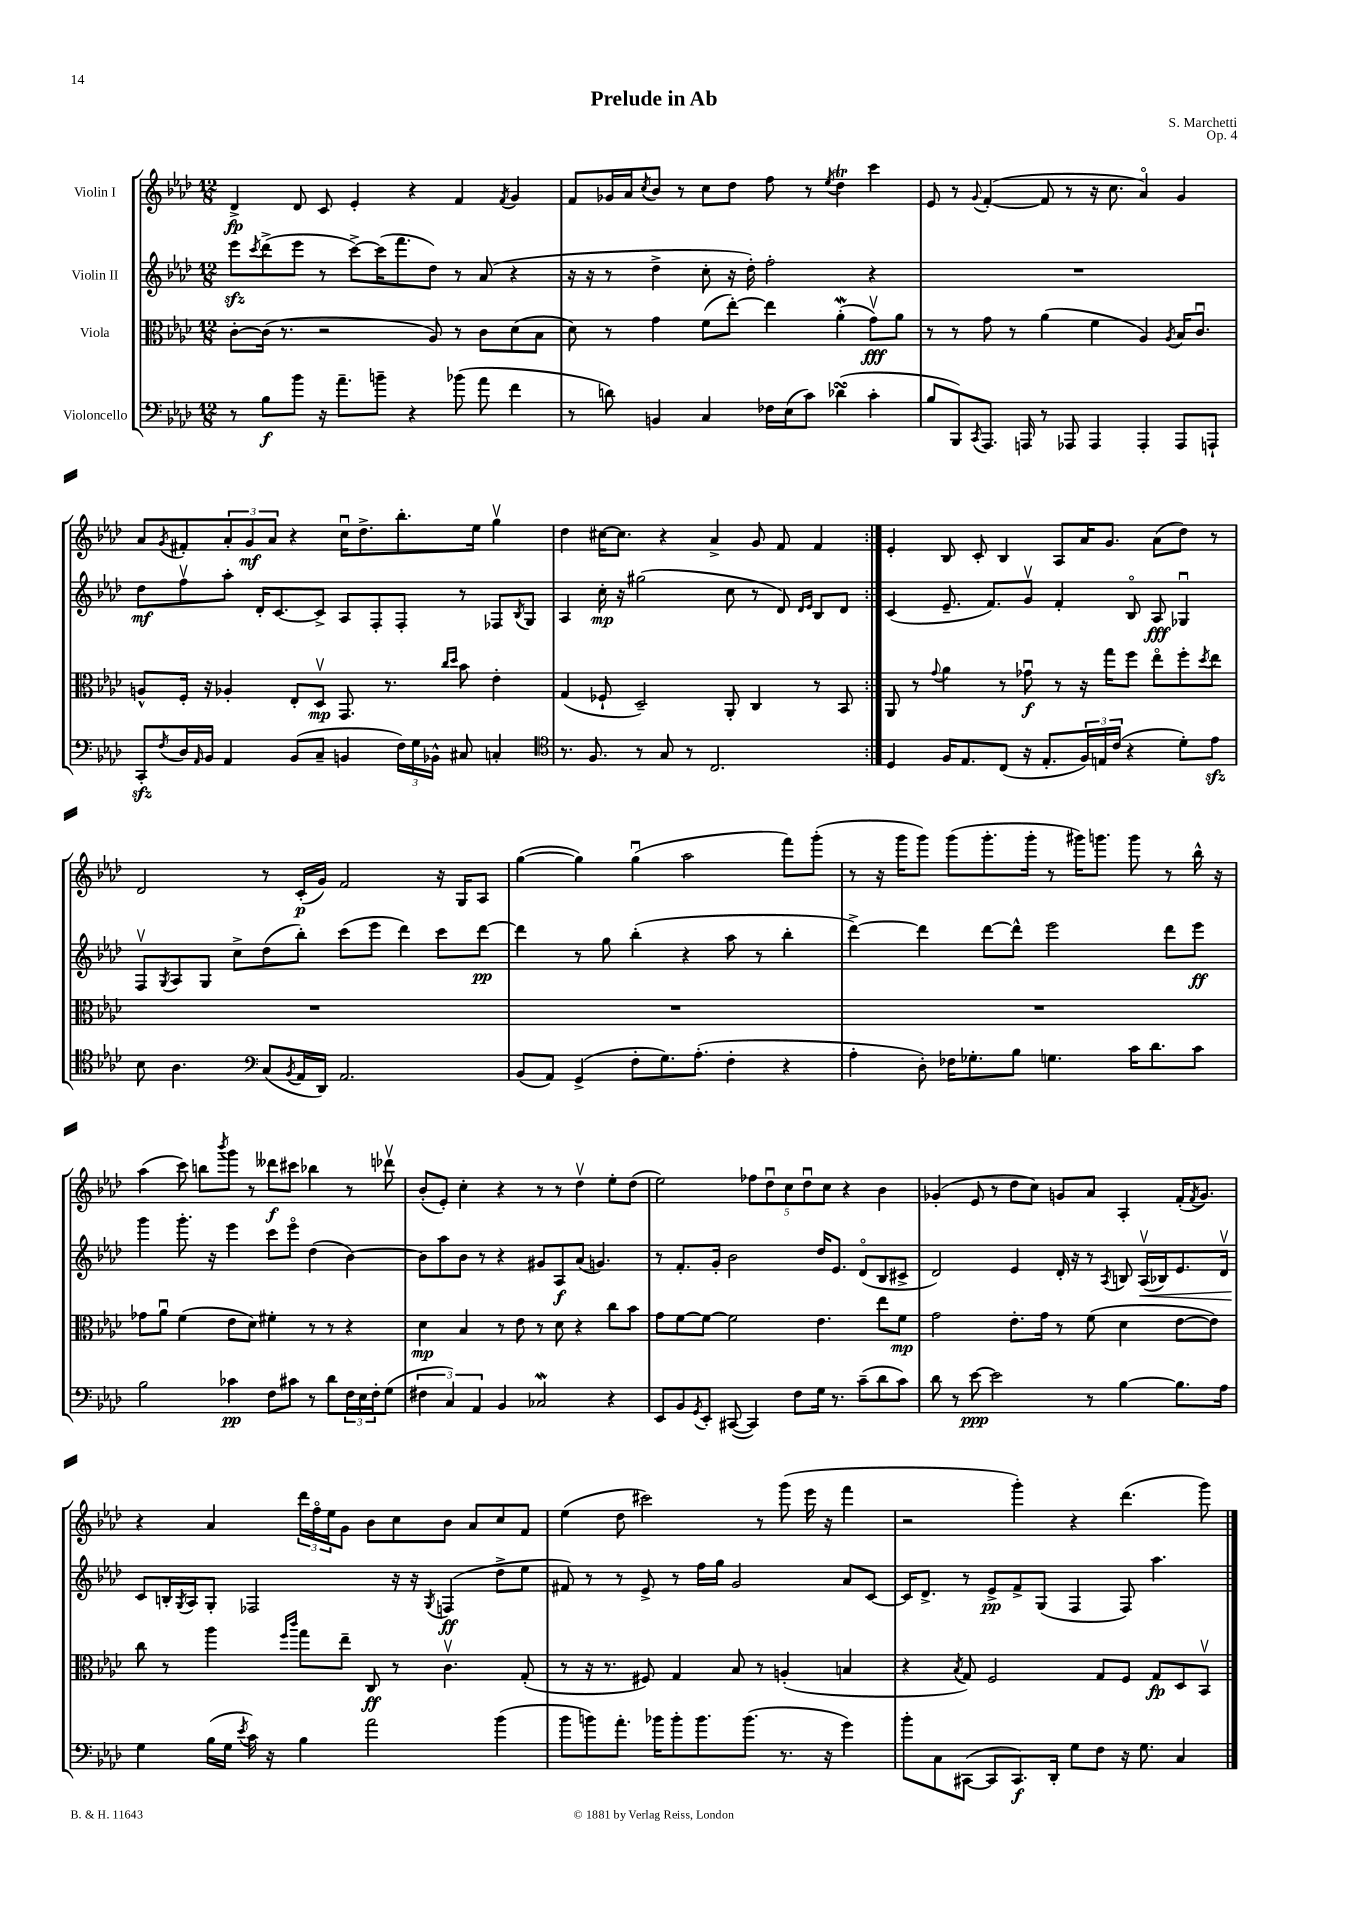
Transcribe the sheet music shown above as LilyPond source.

\header { title = "Prelude in Ab" composer = "S. Marchetti" opus = "Op. 4" }
<<
\new StaffGroup <<
\new Staff = "s0" \with { instrumentName = "Violin I" } {
    \clef treble \key aes \major \numericTimeSignature \time 12/8
    \repeat volta 2 { des'4->\fp des'8 c'8 ees'4-. r4 f'4 \acciaccatura { f'8 } g'4 |
    f'8 ges'16 aes'16 \acciaccatura { c''8 } bes'8 r8 c''8 des''8 f''8 r8 \acciaccatura { ees''8 } des''4\trill c'''4 |
    ees'8 r8 \appoggiatura { g'8 } f'4~-.( f'8 r8 r16 c''8. aes'4\flageolet) g'4 |
    aes'8 \acciaccatura { g'8 } fis'8-. \tuplet 3/2 { aes'8-. g'8\mf aes'8 } r4 c''16\downbow des''8.-> bes''8.-. ees''16 g''4\upbow |
    des''4 cis''16~ cis''8. r4 aes'4-> g'8 f'8 f'4 | }
    ees'4-. bes8 c'8-. bes4 aes8 aes'16 g'8. aes'8( des''8) r8 |
    des'2 r8 c'16-.\p( g'16) f'2 r16 g16 aes8 |
    g''4~( g''4) g''4\downbow( aes''2 f'''8) g'''8-.( |
    r8 r16 g'''16 g'''8) g'''8( g'''8.-. g'''16-. r8 gis'''16) g'''8. g'''8 r8 bes''16-^ r16 |
    aes''4( c'''8) b''8 \acciaccatura { bes'''8 } g'''8 r8 deses'''8\f cis'''8 bes''4 r8 des'''8\upbow |
    bes'8-.( ees'8-.) c''4-. r4 r8 r8 des''4\upbow ees''8-. des''8( |
    ees''2) \tuplet 5/4 { fes''8 des''8\downbow c''8 des''8\downbow c''8 } r4 bes'4 |
    ges'4-.( ees'8 r8 des''8 c''8) g'8 aes'8 aes4-. f'16-.( \acciaccatura { f'8 } g'8.) |
    r4 aes'4 \tuplet 3/2 { des'''16 f''16\flageolet ees''16 } g'8 bes'8 c''8 bes'8 aes'8 c''8 f'8 |
    ees''4( des''8 cis'''2) r8 g'''8( ees'''16 r16 f'''4 |
    r2 g'''4-.) r4 des'''4.( g'''8) \bar "|." |
}
\new Staff = "s1" \with { instrumentName = "Violin II" } {
    \clef treble \key aes \major \numericTimeSignature \time 12/8
    \repeat volta 2 { ees'''8\sfz \acciaccatura { c'''8 } des'''8->( ees'''8 r8 c'''8~->) c'''16( f'''8. des''8) r8 aes'8( r4 |
    r16 r16 r8 des''4-> c''8-. r16 des''16-.) f''2-. r4 |
    R1. |
    des''8\mf f''8\upbow aes''8-. des'16-. c'8.~ c'8-> aes8 f8-. f8-. r8 fes8 \acciaccatura { bes8 } g8 |
    aes4 c''16-.\mp r16 gis''2( c''8 r8 des'8) \grace { des'16 ees'16 } bes8 des'8 | }
    c'4( ees'8.-- f'8.) g'8\upbow f'4-. bes8\flageolet aes8\fff ges4\downbow |
    f8\upbow \acciaccatura { g8 } aes8 g8 c''8-> des''8( bes''8-.) c'''8( ees'''8 des'''4) c'''8 des'''8~\pp |
    des'''4 r8 g''8 bes''4-.( r4 aes''8 r8 bes''4-. |
    des'''4~->) des'''4 des'''8~ des'''8-^ ees'''2 des'''8 ees'''8\ff |
    g'''4 g'''8.-. r16 ees'''4 c'''8 ees'''8\flageolet des''4( bes'4~) |
    bes'8 aes''8 bes'8 r8 r4 gis'8 aes8\f aes'8( g'4.) |
    r8 f'8.-. g'16-. bes'2 des''16 ees'8. des'8\flageolet( bes8 cis'8-> |
    des'2) ees'4 des'16-. r16 r8 \acciaccatura { aes8 } b8 aes16\upbow\<( bes16) ees'8. des'16\upbow |
    c'8\! b16-. \acciaccatura { g8 } aes16 g8-. fes2 r16 r16 \acciaccatura { g8 } f4\ff( des''8-> ees''8 |
    fis'8) r8 r8 ees'8-> r8 f''16 g''16 g'2 aes'8 c'8~ |
    c'16 des'8.-> r8 ees'8->\pp f'8-> g8( f4 f8) aes''4. \bar "|." |
}
\new Staff = "s2" \with { instrumentName = "Viola" } {
    \clef alto \key aes \major \numericTimeSignature \time 12/8
    \repeat volta 2 { c'8~-. c'16( r8. r2 aes8) r8 c'8 des'8( bes8 |
    des'8) r8 g'4 f'8( ees''8~-.) ees''4 aes'4-.\mordent( g'8\upbow\fff) aes'8 |
    r8 r8 g'8 r8 aes'4( f'4 aes4) \acciaccatura { aes8 } bes16 c'8.\downbow |
    a8-^ f16-. r16 aes4-. ees8-. des8\upbow\mp g,8. r8. \grace { c''16 des''16 } bes'8 ees'4-. |
    g4( fes8-! des2--) aes,8-. c4 r8 bes,8 | }
    aes,8 r8 \appoggiatura { g'8 } aes'4 r8 ges'8\downbow\f r8 r16 g''16 f''8 ees''8\flageolet f''8-. \acciaccatura { des''8 } ees''8 |
    R1. |
    R1. |
    R1. |
    ges'8 aes'8\downbow f'4( ees'8 des'8) fis'4-. r8 r8 r4 |
    des'4\mp bes4 r8 ees'8 r8 des'8 r4 c''8 bes'8 |
    g'8 f'8~ f'8~ f'2 ees'4. ees''8 f'8\mp |
    g'2 ees'8.-. g'16 r8 f'8( des'4 ees'8~ ees'8) |
    c''8 r8 aes''4 \grace { f''16 c'''16 } g''8 ees''8-- c8\ff r8 c'4.\upbow g8-.( |
    r8 r16 r8. fis8) g4 bes8 r8 a4-.( b4 |
    r4 \acciaccatura { bes8 } g8) f2 g8 f8 g8\fp des8 bes,8\upbow \bar "|." |
}
\new Staff = "s3" \with { instrumentName = "Violoncello" } {
    \clef bass \key aes \major \numericTimeSignature \time 12/8
    \repeat volta 2 { r8 bes8\f bes'8 r16 aes'8.-- b'8-- r4 bes'8( aes'8 f'4 |
    r8 d'8) b,4 c4 fes16 ees16( c'8) des'4\turn( c'4-. |
    bes8 bes,,8) \acciaccatura { c,8 } aes,,8. a,,16 r8 aes,,8 aes,,4 aes,,4-. aes,,8 a,,8-! |
    c,8-.\sfz \acciaccatura { f8 } des16 \grace { aes,16 } bes,16 aes,4 bes,8( c8-- b,4 \tuplet 3/2 { f16) g16 bes,16-^ } cis8 c4-. |
    \clef tenor r8. f8. r8 g8 r8 c2. | }
    des4 f16 ees8. c8( r16 ees8.-. \tuplet 3/2 { f16) e16 c'16( } r4 des'8-.) ees'8\sfz |
    bes8 aes4. \clef bass c8( \acciaccatura { bes,8 } aes,16 des,16) aes,2. |
    bes,8( aes,8) g,4->( f8-. g8.) aes8.-.( f4-. r4 |
    aes4-. des8-.) fes16 ges8.-. bes8 g4. c'16 des'8. c'8 |
    bes2 ces'4\pp f8 cis'8 r8 des'8 \tuplet 3/2 { f16 ees16 f16-. } g8( |
    \tuplet 3/2 { fis4 c4) aes,4 } bes,4 ces2\mordent r4 |
    ees,8 bes,8 \acciaccatura { g,8 } ees,8-. cis,8~( cis,4) f8 g16 r8. c'8--( des'8 c'8) |
    des'8 r8 ees'8~\ppp ees'2 r8 bes4~ bes8. aes16 |
    g4 bes16( g16 \acciaccatura { ees'8 } c'16) r16 bes4 aes'2 bes'4( |
    bes'8 b'8) aes'8.-. bes'16 bes'8-. bes'8. bes'8.( r8. r16 g'4) |
    bes'8-. c8 cis,8~( cis,8 cis,8.\f) des,16-. g8 f8 r16 g8. c4 \bar "|." |
}
>>
>>
\layout { \context { \Score \remove "Bar_number_engraver" } }
